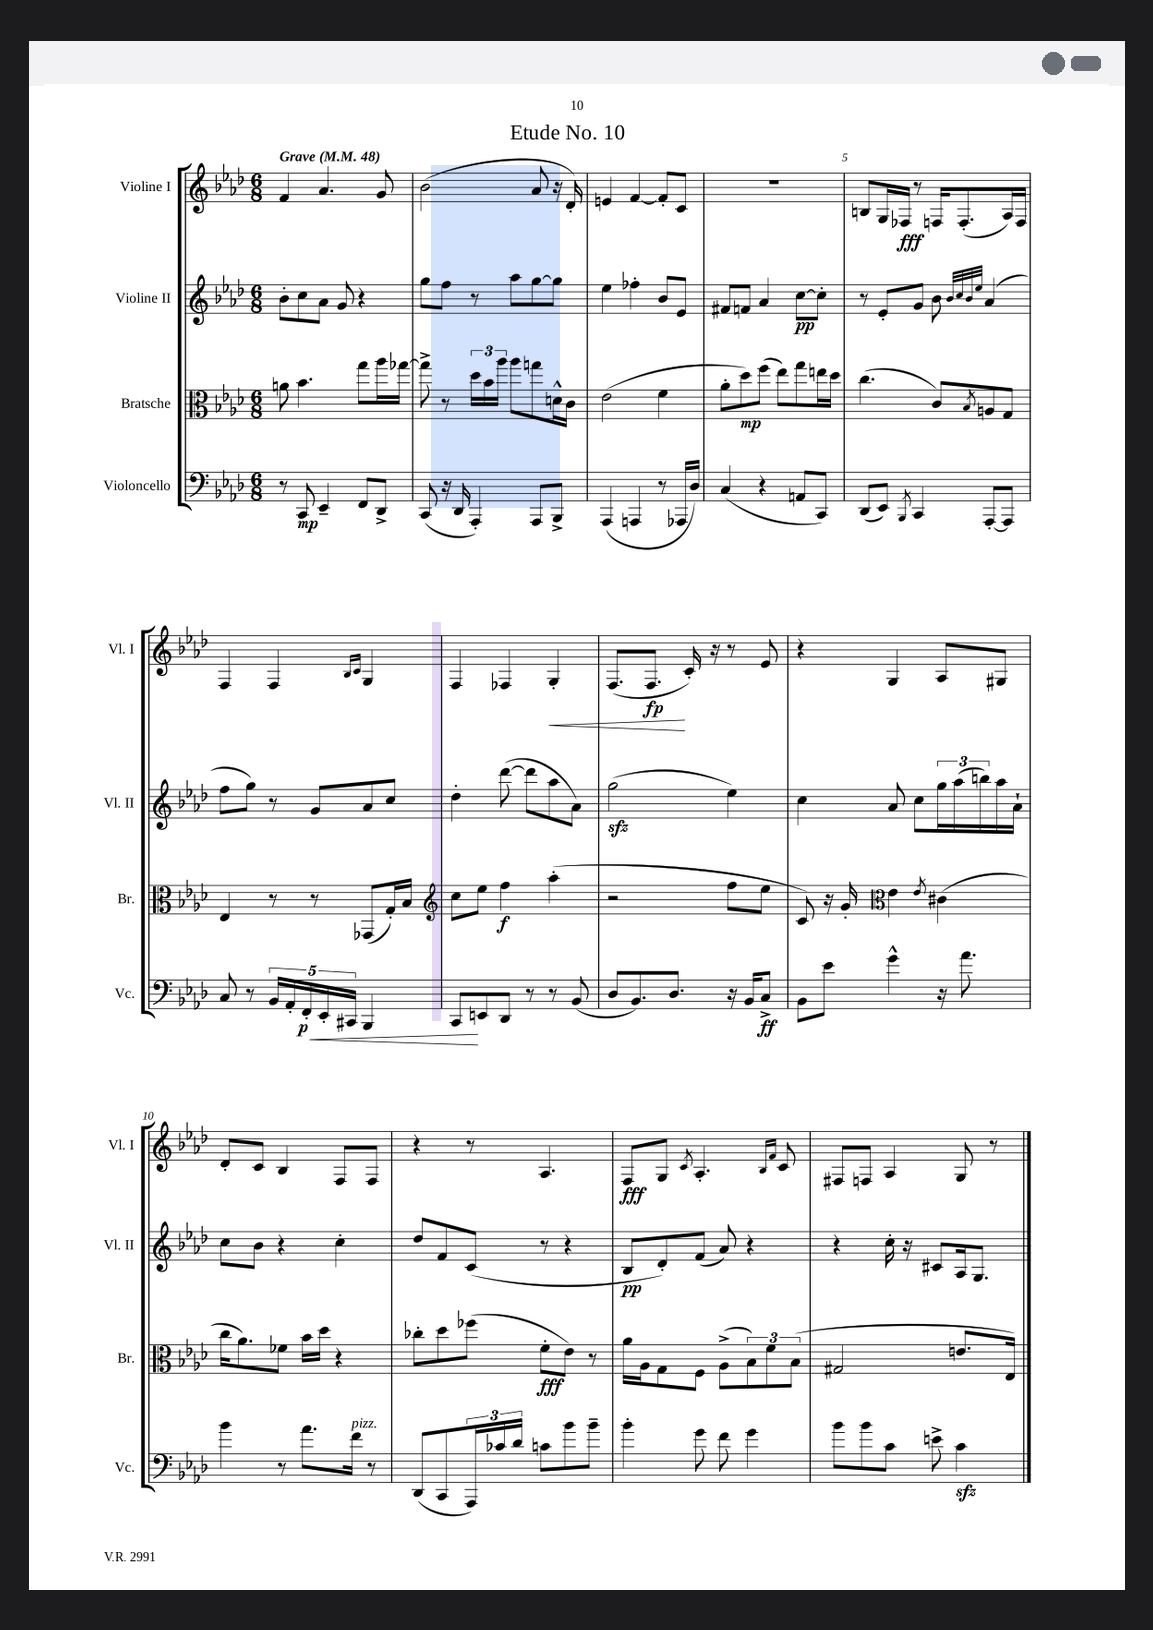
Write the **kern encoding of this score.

**kern	**kern	**kern	**kern
*staff4	*staff3	*staff2	*staff1
*clefF4	*clefC3	*clefG2	*clefG2
*k[b-e-a-d-]	*k[b-e-a-d-]	*k[b-e-a-d-]	*k[b-e-a-d-]
*M6/8	*M6/8	*M6/8	*M6/8
*MM48	*MM48	*MM48	*MM48
8r	8a	8b-'	4f
8CC	4.b-	8cc	.
4EE-~	.	8a-	4.a-
.	.	8g	.
8FF	8gg	4r	.
8DD-^	16aa-	.	8g
.	[16gg-	.	.
=	=	=	=
(8CC	8gg-^]	8gg	(2b-
16r	8r	8ff	.
16DD-	.	.	.
4AAA-')	24dd-	8r	.
.	24b-	.	.
.	24aa-	.	.
.	8aa-	8aa-	.
8AAA-	8gg	[8gg	8a-
8BBB-^	16d^^	8gg]	16r
.	16c	.	16d-')
=	=	=	=
(4AAA-	(2e-	4ee-	4e
4AAA	.	4ff-'	[4f
8r	4f	8b-	8f']
16AAA-	.	8e-	8c
16D-)	.	.	.
=	=	=	=
(4C	8a-'	8f#	2.r
.	8dd-)	8f	.
4r	(8ff	4a-	.
.	8ee-)	.	.
8AA	8gg	[8cc	.
8CC)	16ee	8cc']	.
.	16dd-	.	.
=	=	=	=
(8DD-	(4.cc	8r	8B
8EE-)	.	8e-'	16G
.	.	.	16F-
8qBBB-	.	.	.
4CC	.	8g	8r
.	8c)	8b-	16F
.	.	.	(8.F'
.	.	32qqb-	.
.	.	32qqcc	.
.	.	32qqb-	.
.	8qB-	32qqee-	.
[8AAA-'	8A	(4a-	.
8AAA-]	8G	.	16A-)
.	.	.	16F
=	=	=	=
8C	4E-	8ff	4F
8r	.	8gg)	.
20BB-	8r	8r	4F
20AA-'	.	.	.
20FF'	.	.	.
.	8r	8g	.
20EE-'	.	.	.
20CC#	.	.	.
.	.	.	16qqB-
.	.	.	16qqc
4BBB-	(8GG-	8a-	4G
.	16G')	8cc	.
.	16B-	.	.
=	=	=	=
*	*clefG2	*	*
8CC	8cc	4dd-'	4F
8EE	8ee-	.	.
8DD-	4ff	([8ddd-	4F-
8r	.	8ddd-]	.
8r	(4aa-'	8aa-	4G'
(8BB-	.	8a-)	.
=	=	=	=
8D-	2r	(2gg	(8.F
8.BB-)	.	.	.
.	.	.	8.F
8.D-	.	.	.
.	.	.	16c')
.	.	.	16r
16r	8ff	4ee-)	8r
16BB-	.	.	.
8C^	8ee-	.	8e-
=	=	=	=
8BB-	8c)	4cc	4r
8e-	16r	.	.
.	16g'	.	.
*	*clefC3	*	*
4g^^	4e-	8a-	4G
.	.	8cc	.
.	8qe-	.	.
16r	(4c#	24gg	8A-
.	.	(24aa-	.
8.a-	.	.	.
.	.	24bb)	.
.	.	16aa-	8G#
.	.	16a-`	.
=	=	=	=
4b-	16cc	8cc	8d-'
.	8.a-)	.	.
.	.	8b-	8c
8r	8f-	4r	4B-
8.a-	16b-	.	.
.	16dd-	.	.
.	4r	4cc'	8F
16f	.	.	.
8r	.	.	8F
=	=	=	=
(8DD-	8cc-'	8dd-	4r
8CC	8dd-	8f	.
24AAA-)	(8ff-	(8c	8r
24c-	.	.	.
24d-	.	.	.
8c	8f'	8r	4.A-
8b-	8e-)	4r	.
8b-~	8r	.	.
=	=	=	=
4b-'	16a-	8B-	8F
.	16A-	.	.
.	8G	8d-')	8G
.	.	.	8qc
8g	8F	(8f	4.A-'
8f	(8A-^	8a-)	.
4g	12B-)	4r	.
.	12f	.	.
.	.	.	16qqB-
.	.	.	16qqf
.	.	.	8c
.	(12B-	.	.
=	=	=	=
8b-	2G#	4r	8F#
8b-	.	.	8F
8c	.	16cc'	4A-
.	.	16r	.
8e^	.	8c#	.
4c	8.e	16A-	8G
.	.	8.G	.
.	.	.	8r
.	16E-)	.	.
==	==	==	==
*-	*-	*-	*-
